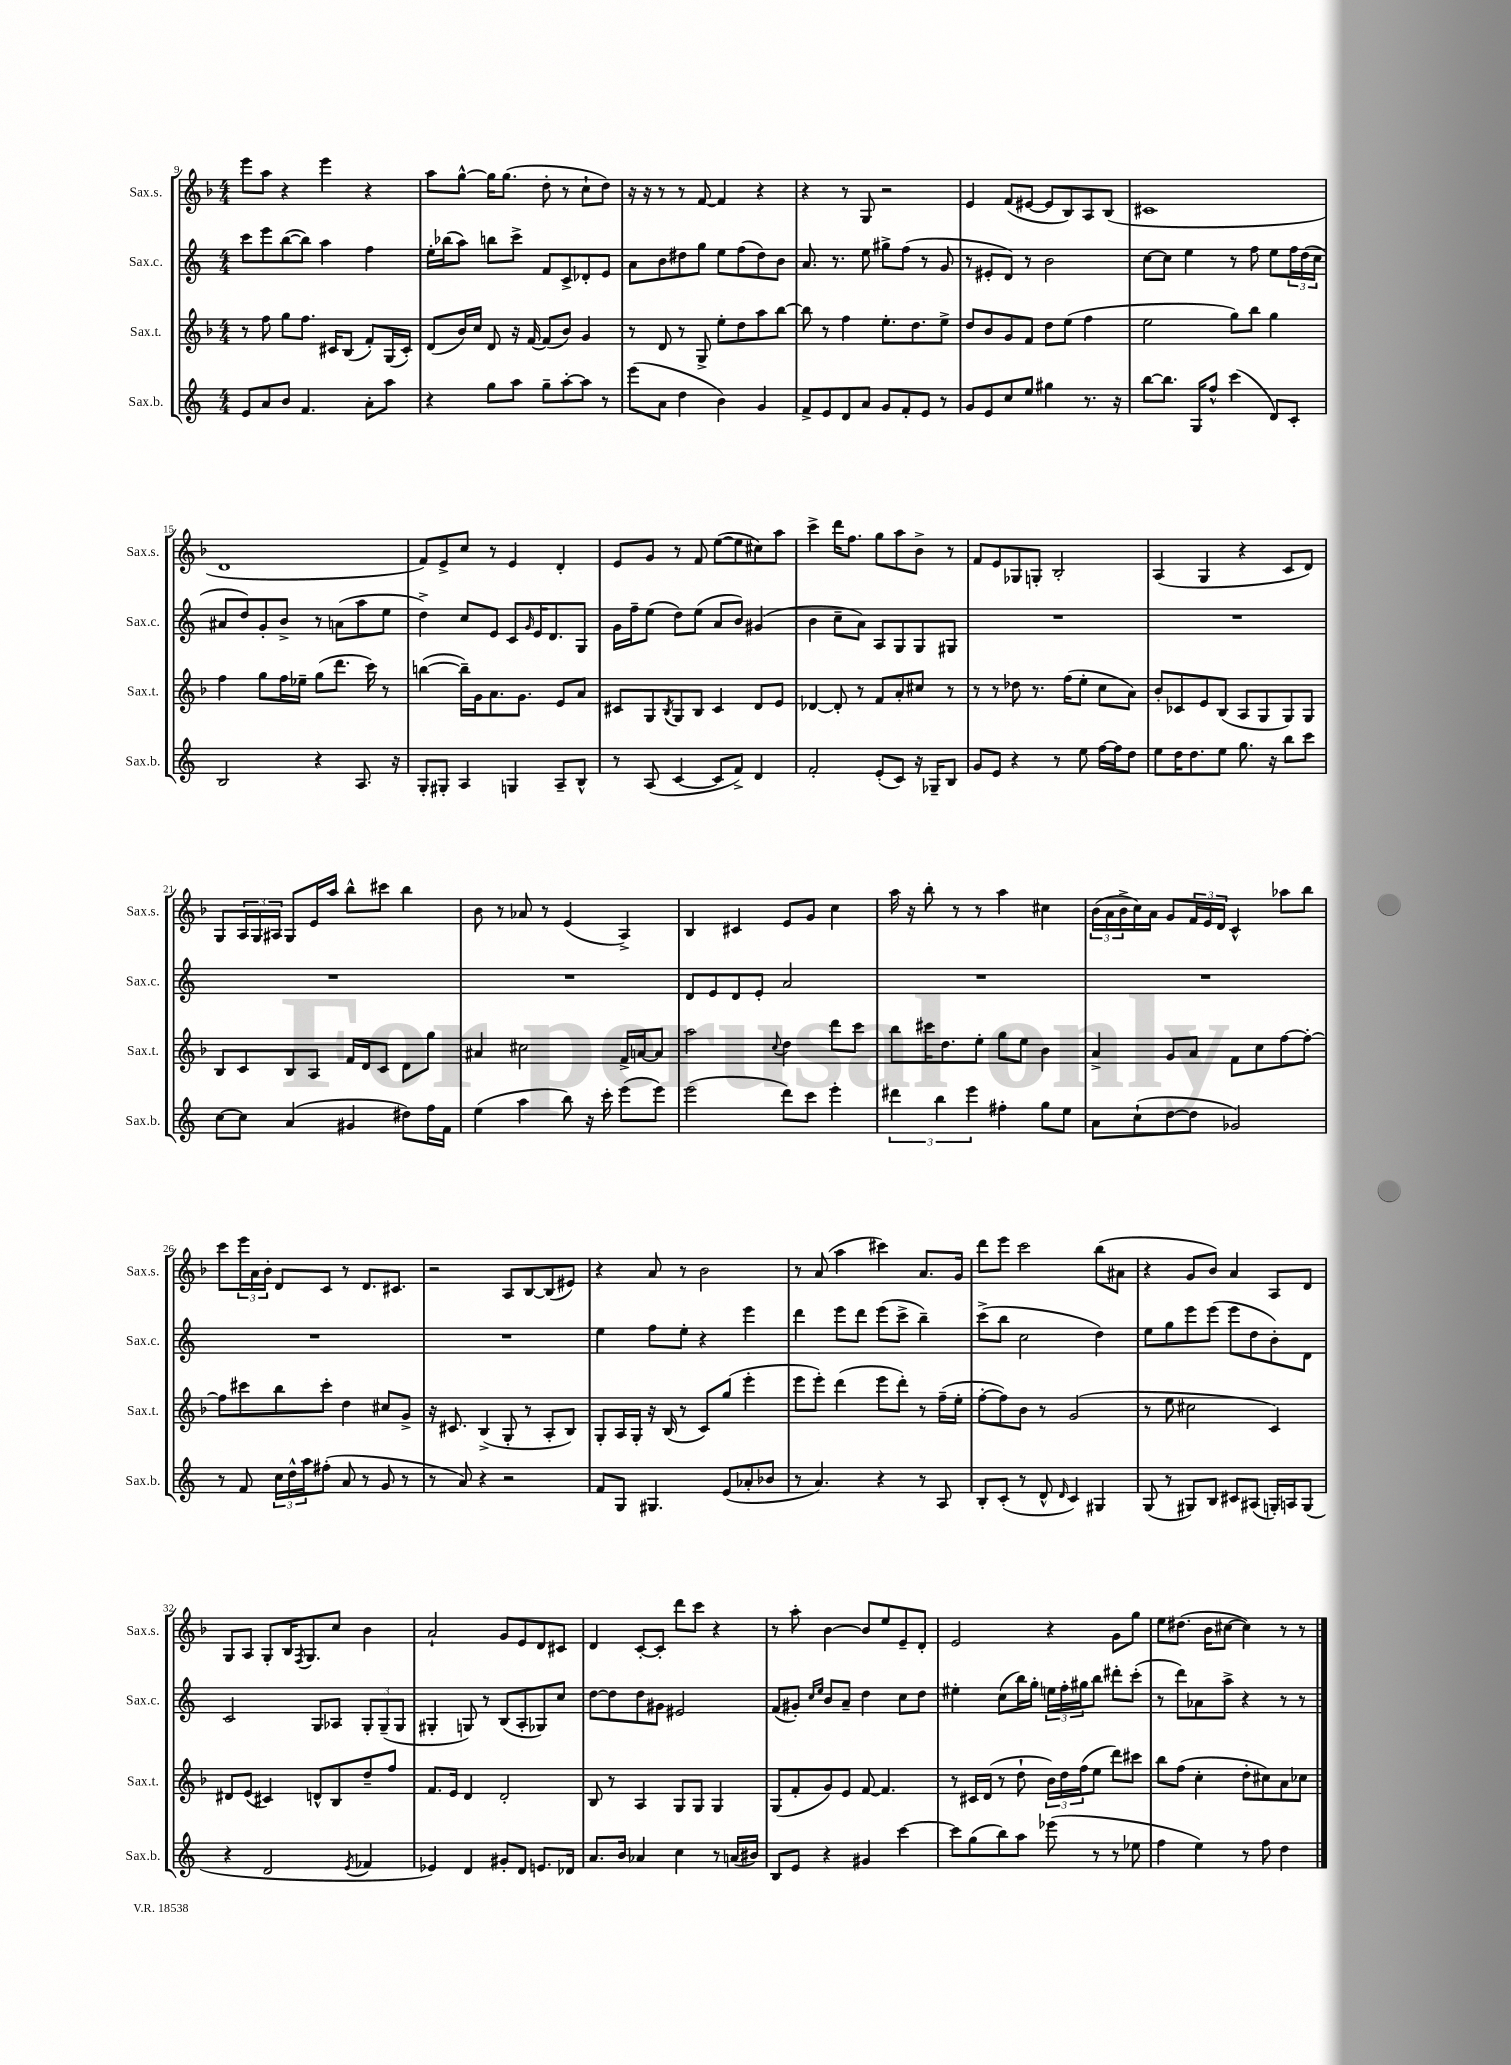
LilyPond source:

<<
\new StaffGroup <<
\new Staff = "s0" \with { instrumentName = "Sax.s." shortInstrumentName = "Sax.s." } {
    \clef treble \key f \major \numericTimeSignature \time 4/4
    e'''8 a''8 r4 e'''4 r4 |
    a''8 g''8~-^ g''16 g''8.( d''8-. r8 c''8-! d''8) |
    r16 r16 r8 r8 f'8~ f'4 r4 |
    r4 r8 g8 r2 |
    e'4 f'8( eis'8~ eis'8 bes8) a8 bes8( |
    cis'1 |
    d'1 |
    f'8) e'8-> c''8 r8 e'4 d'4-. |
    e'8 g'8 r8 f'8 e''8~( e''8 cis''8) a''8 |
    c'''4-> d'''16 f''8. g''8 a''8 bes'8-> r8 |
    f'8 e'8 ges8 g8-. bes2-. |
    a4( g4 r4 c'8 d'8) |
    g8 \tuplet 3/2 { a16 g16 ais16 } g8 e'16 a''16 bes''8-^ cis'''8 bes''4 |
    bes'8 r8 aes'8 r8 e'4( a4->) |
    bes4 cis'4 e'8 g'8 c''4 |
    a''16 r16 bes''8-. r8 r8 a''4 cis''4 |
    \tuplet 3/2 { bes'16( a'16 bes'16-> } c''16) a'16 g'8 \tuplet 3/2 { f'16 e'16 d'16 } c'4-^ aes''8 bes''8 |
    c'''8 \tuplet 3/2 { e'''16 a'16 bes'16-. } d'8 c'8 r8 d'8. cis'8. |
    r2 a8 bes8~ bes8( eis'8) |
    r4 a'8 r8 bes'2 |
    r8 a'8( a''4 cis'''4) a'8. g'16 |
    d'''8 e'''8 c'''2 bes''8( ais'8 |
    r4 g'8 bes'8) a'4 a8 d'8 |
    g8 a8 g8-. bes16 \acciaccatura { f8 } g8. c''8 bes'4 |
    a'2-! g'8 e'8 d'8 cis'8 |
    d'4 c'8~-. c'8-. d'''8 c'''8 r4 |
    r8 a''8-. bes'4~ bes'8 e''8 e'8-- d'8-. |
    e'2 r4 g'8 g''8 |
    e''8 dis''8.( bes'16 cis''8~ cis''4) r8 r8 \bar "|." |
}
\new Staff = "s1" \with { instrumentName = "Sax.c." shortInstrumentName = "Sax.c." } {
    \clef treble \key c \major \numericTimeSignature \time 4/4
    c'''8 e'''8 b''8~( b''8) a''4 f''4 |
    e''16-. bes''16( a''8) b''8 c'''8-> f'8 c'8-> des'8-. e'8 |
    a'8 b'8 dis''8 g''8 e''8 f''8( dis''8) b'8 |
    a'8. r8. e''8 gis''8-> f''8( r8 g'8 |
    r8 eis'8-. d'8) r8 b'2 |
    c''8~ c''8 e''4 r8 f''8 e''8 \tuplet 3/2 { f''16 d''16( c''16 } |
    ais'8 d''8) g'8-. b'8-> r8 a'8( a''8 e''8 |
    d''4->) c''8 e'8 c'8 \grace { g'16 } e'16 d'8. g8 |
    g'16 f''16-- e''8( d''8) e''8( a'8 b'8) gis'4( |
    b'4 c''8-- a'8) a8 g8 g8 gis8 |
    R1 |
    R1 |
    R1 |
    R1 |
    d'8 e'8 d'8 e'8-. a'2 |
    R1 |
    R1 |
    R1 |
    R1 |
    e''4 f''8 e''8-. r4 e'''4 |
    d'''4 e'''8 d'''8 e'''8( c'''8-> b''4--) |
    c'''8->( b''8 c''2 d''4) |
    e''8 g''8 e'''8 e'''8( e'''8 d''8 b'8-.) d'8 |
    c'2 g8 aes8 \tuplet 3/2 { g8-. g8--( g8 } |
    gis4-. g8) r8 b8( a8-. ges8) c''8 |
    d''8~ d''8 d''8 gis'8 eis'2 |
    f'8( gis'8-.) \grace { c''16 e''16 } b'8 a'8-- d''4 c''8 d''8 |
    eis''4-. c''8( b''16) g''16-. \tuplet 3/2 { e''16 f''16-. gis''16 } b''8 dis'''8-. c'''8-.( |
    r8 d'''8) aes'8 a''8-> r4 r8 r8 \bar "|." |
}
\new Staff = "s2" \with { instrumentName = "Sax.t." shortInstrumentName = "Sax.t." } {
    \clef treble \key f \major \numericTimeSignature \time 4/4
    r8 f''8 g''8 f''8. cis'16 bes8( f'8-.) g16( cis'16-.) |
    d'8( bes'16) c''16 d'8 r16 f'16~ f'8( bes'8) g'4 |
    r8 d'8 r8 g8-> e''8-. d''8 a''8 bes''8~ |
    bes''8 r8 f''4 e''8.-. d''8. e''8-> |
    d''8 bes'8 g'8 f'8 d''8 e''8( f''4 |
    e''2 g''8) bes''8 g''4 |
    f''4 g''8 f''16 ees''16-- g''8( d'''8. c'''16) r8 |
    b''4~( b''16--) g'16 a'8. g'8. e'8 a'8 |
    cis'8 g8 \acciaccatura { bes8 } g8 bes8 cis'4 d'8 e'8 |
    des'4~ des'8-. r8 f'8 a'8-. cis''8 r8 |
    r8 r8 des''8 r8. f''16( e''8-. c''8 a'8) |
    bes'8-. ces'8 e'8 bes8( a8 g8 g8) g8 |
    bes8 c'8 bes8 a8 f'16 d'16 c'8 d'8 g''8 |
    ais'4 cis''2 f'16-> a'16~ a'8 |
    a''2 \appoggiatura { c''8 } d''4 d'''8 c'''8 |
    bes''8 cis'''16 d''8. e''8-. g''8 e''8 bes'4 |
    a'4-> g'8 a'8 f'8 c''8 f''8~ f''8~-. |
    f''8 cis'''8 bes''8 cis'''8-. d''4 cis''8 g'8-> |
    r16 cis'8. bes4->( g8-. r8 a8-. bes8) |
    g8-. a16 g16-. r16 bes16( r8 c'8) g''8( e'''4-. |
    e'''8 e'''8-.) d'''4( e'''8 d'''8-.) r8 f''16--( e''16-. |
    f''8~-. f''8) bes'8 r8 g'2( |
    r8 e''8 cis''2 c'4) |
    dis'8 e'8( cis'4) d'8-^ bes8 d''8-- f''8 |
    f'8. e'16 d'4 d'2-. |
    bes8 r8 a4 g8 g8 g4 |
    g8( f'8-. g'8) e'8 f'8~ f'4. |
    r8 cis'16 d'16( r8 d''8-! \tuplet 3/2 { bes'16) d''16 f''16( } e''8 d'''8) cis'''8 |
    bes''8 f''8( c''4-. d''8-. cis''8) a'8 ces''8 \bar "|." |
}
\new Staff = "s3" \with { instrumentName = "Sax.b." shortInstrumentName = "Sax.b." } {
    \clef treble \key c \major \numericTimeSignature \time 4/4
    e'8 a'8 b'8 f'4. a'8-. a''8 |
    r4 g''8 a''8 g''8-- a''8~-. a''8 r8 |
    e'''8( a'8 d''4 b'4) g'4 |
    f'8-> e'8 d'8 a'8 g'8 f'8-. e'8 r8 |
    g'8 e'8 c''8 e''8 gis''4 r8. r16 |
    b''8~ b''8. g16 f''8-^ c'''4( d'8) c'8-. |
    b2 r4 a8. r16 |
    g8-. gis8-. a4 g4 a8-- b8-^ |
    r8 a8( c'4~ c'8 f'8->) d'4 |
    f'2-. e'8-.( c'8) r16 ges16-- b8 |
    g'8 e'8 r4 r8 e''8 f''16~ f''16 d''8 |
    e''8 d''16 d''8. e''8 g''8. r16 b''8 c'''8 |
    c''8~ c''8 a'4( gis'4 dis''8) f''16 f'16 |
    e''4( a''4 b''8) r16 c'''16-. e'''8( e'''8) |
    e'''2( d'''8) c'''8 e'''4-. |
    \tuplet 3/2 { dis'''4 b''4 e'''4 } fis''4-. g''8 e''8 |
    a'8 c''8-!( d''8~ d''8 ges'2) |
    r8 f'8 \tuplet 3/2 { c''16 d''16-^ a''16 } fis''8-.( a'8 r8 g'8 r8 |
    r8 a'8) r4 r2 |
    f'8 g8 gis4. e'8( aes'8-. bes'8 |
    r8 a'4.) r4 r8 a8 |
    b8-. c'8-.( r8 d'8-^ \grace { d'16 } c'4) gis4 |
    g8( r8 gis8) b8 cis'8 ais8( g16-.) a16 g8( |
    r4 d'2 \acciaccatura { e'8 } fes'4 |
    ees'4) d'4 gis'8-. d'8 e'8. des'16 |
    a'8. b'16 aes'4 c''4 r8 a'16( bis'16) |
    b8 e'8 r4 gis'4 c'''4~ |
    c'''8 g''8( b''8) a''8 ees'''8( r8 r8 ees''8 |
    f''4 e''4) r8 f''8 d''4 \bar "|." |
}
>>
>>
\layout { \context { \Score currentBarNumber = #9 } }
